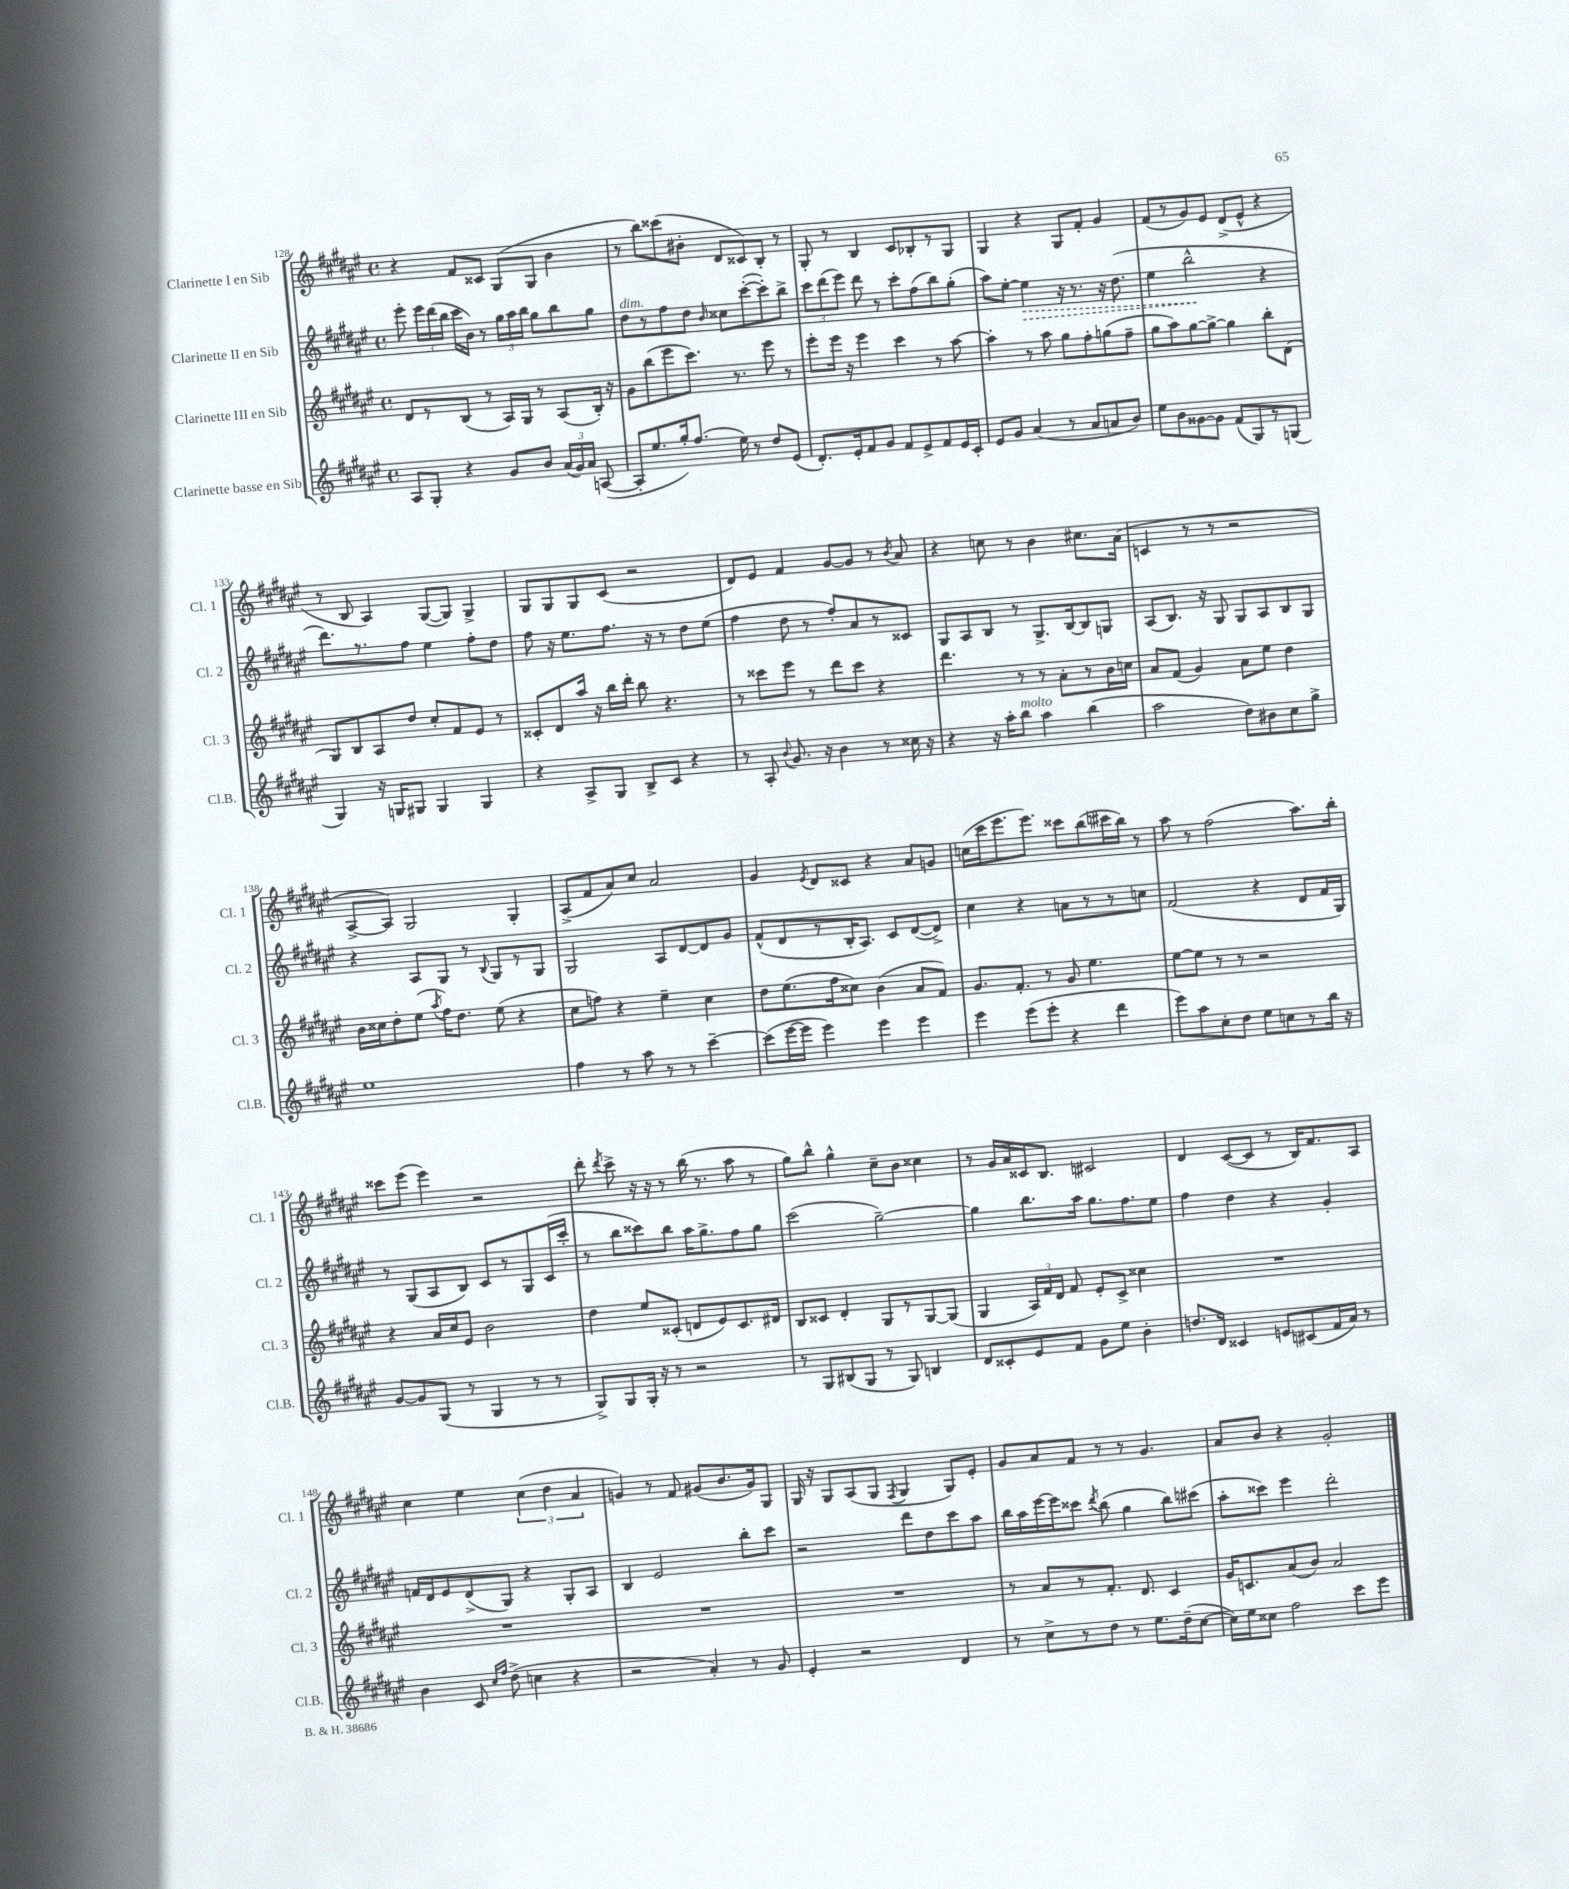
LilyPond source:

<<
\new StaffGroup <<
\new Staff = "s0" \with { instrumentName = "Clarinette I en Sib" shortInstrumentName = "Cl. 1" } {
    \clef treble \key fis \major \defaultTimeSignature \time 4/4
    \autoBeamOff r4 fis'8[ cisis'8] gis8[( gis8] b'4 |
    r8 b''8[) cisis'''8( bis'8]-. dis'8[ cisis'8) b8]-. r8 |
    gis8-. r8 b4 cis'8[ bes8-. r8 gis8] |
    gis4 r4 gis8[ fis'8]-. gis'4 |
    fis'8[( r8 gis'8) eis'8] dis'8[->( eis'8]-^ r4 |
    r8 b8 ais4) gis8[~( gis8]) gis4-> |
    gis8[ gis8 gis8 cis'8]( r2 |
    dis'8[) eis'8] fis'4 gis'8[~ gis'8] r8 \acciaccatura { b'8 } ais'8 |
    r4 c''8 r8 b'4 cis''8.[ ais'16]( |
    c'4 r8 r8 r2 |
    ais8[~-> ais8]) gis2 gis4-. |
    ais8[->( fis'8 ais'8) cis''8] ais'2 |
    gis'4 \acciaccatura { eis'8 } dis'8[ cisis'8] r4 ais'8[ g'8] |
    c''16[( cis'''16 eis'''8. eis'''8.]) cisis'''8[ b''8( cis'''16 b''16]) r8 |
    ais''8 r8 fis''2( ais''8.[) b''16]-. |
    cisis'''8[ eis'''8]( eis'''4) r2 |
    dis'''8-. \acciaccatura { dis'''8 } cis'''8-> r16 r16 r8 b''16( r8. ais''8 r8 |
    gis''8[) b''8]-^ gis''4-^ cis''8[-- b'8] cisis''4 |
    r8 gis'16[ ais'16 cisis'16 b8.] cis'2 |
    dis'4 cis'8[~( cis'8] r8 b16[) fis'8. ais8] |
    cis''4 eis''4 \tuplet 3/2 { cis''4( dis''4 ais'4 } |
    g'4) r8 fis'8 gis'8[( b'8. gis'16) gis8] |
    gis16 r16 gis8[ ais8( gis8] \acciaccatura { fis8 } gis4 gis8[) eis'8]-. |
    gis'8[ ais'8 fis'8] r8 r8 gis'4. |
    ais'8[ b'8] r4 gis'2-. \bar "|." |
}
\new Staff = "s1" \with { instrumentName = "Clarinette II en Sib" shortInstrumentName = "Cl. 2" } {
    \clef treble \key fis \major \defaultTimeSignature \time 4/4
    \autoBeamOff eis'''8-. \tuplet 3/2 { eis'''16[ dis'''16( b''16] } cis'''16[ b'16]) r8 \tuplet 3/2 { gis''16[ ais''16 b''16] } gis''8[ b''8 gis''8] |
    dis''8[^\markup { \italic "dim." } r8 fis''8 dis''8] \grace { b'16 } cisis''8[ cis'''8~-.( cis'''8-.) b''8]-> |
    \tuplet 3/2 { cis'''8[ dis'''8( eis'''8]) } dis'''8 r8 cis'''8[-. fis''8( b''8) gis''8]-.( |
    ais''8[) eis''8]~-. \once \override Hairpin.style = #'dashed-line eis''4\> r16 r8. r16 dis''8.( |
    eis''4 b''2-^\! r4 |
    dis'''8.[) r8. fis''8] eis''4 fis''8[-. dis''8] |
    fis''8 r16 eis''8.[ fis''8.] r16 r8 dis''8[ eis''8]( |
    fis''4 dis''8 r8 fis''8[-.) ais'8 r8 cisis'8] |
    gis8[ ais8 b8] r8 gis8.[-> b16~ b8 g8] |
    ais8[( b8.]) r16 gis8 gis8[ ais8 b8 gis8] |
    r4 ais8[ gis8] r8 \appoggiatura { b8 } gis8[ r8 gis8] |
    gis2 ais8[ dis'8~ dis'8 gis'8] |
    fis'8[-^( dis'8 r8 b16-. ais8.]) cis'8[ dis'8~( dis'8]->) |
    cis''4 r4 a'8[ r8 r8 c''8] |
    fis'2( r4 dis'8[ fis'16 gis16]) |
    r8 gis8[( ais8 b8]) cis'8[ r8 gis8 cis'16( cis'''16]-. |
    r8 b''8[ cisis'''8) b''8] ais''16[ gis''8.-> fis''8 gis''8] |
    cis'''2( gis''2~--) |
    gis''4 b''8.[ ais''16] gis''8.[ fis''8. eis''8] |
    fis''4 dis''4 r4 gis'4-. |
    f'16[ dis'16 eis'8 dis'8->( gis8]) r4 gis8[-. ais8] |
    b4 eis'2 b''8[-. cis'''8] |
    r2 dis'''8[ dis''8 cis'''8 ais''8] |
    b''16[ ais''16 eis'''16~ eis'''16 cisis'''8] \acciaccatura { dis'''8 } b''8( gis''4 b''8[) cis'''8]( |
    ais''8[-. cisis'''8]) eis'''4 dis'''2-. \bar "|." |
}
\new Staff = "s2" \with { instrumentName = "Clarinette III en Sib" shortInstrumentName = "Cl. 3" } {
    \clef treble \key fis \major \defaultTimeSignature \time 4/4
    \autoBeamOff dis'8[ r8 b8]( r8 ais16[) gis16] r8 ais8[( b16]-.) r16 |
    gis'8[ b''8( eis'''8 cis'''8.]) r8. eis'''8 r8 |
    eis'''8[-. eis'''16] r16 eis'''4 cis'''4 r8 ais''8~ |
    ais''4-. r8 ais''8 gis''8[ fis''8-. g''8( fis''8]-- |
    gis''8[ ais''8) gis''8~ gis''8]~-> gis''4 b''8[-. dis'8]( |
    gis8[) b8 ais8 dis''8] cis''8[-. fis'8 eis'8] r8 |
    cisis'8[-. dis'8 ais''16] r16 b''16[ dis'''16]-. b''8 r4. |
    r8 cisis'''8[ eis'''8] r8 dis'''8[ cisis'''8] r4 |
    dis'''4. r8 r8 ais'8[-. r8 b'16 c''16] |
    ais'8[ fis'8]( gis'4) ais'8[ eis''8] dis''4 |
    b'16[ cisis''16 dis''8-. eis''8]( \acciaccatura { ais''8 } fis''16[) dis''8.] eis''8( r4 |
    cis''8[ f''8]) r4 eis''4-- cis''4 |
    dis''8[ eis''8.( fis''16 cisis''8]) b'4( ais'8[ fis'8]) |
    gis'8.[ fis'8.]-. r8 gis'8 eis''4. |
    eis''8[~ eis''8] r8 r8 r2 |
    r4 ais'16[ cis''16 eis'8] b'2 |
    dis''4 eis''8[ cisis'8]-.( d'8[ eis'8) cisis'8. dis'16] |
    b8[ cisis'8] dis'4-. gis8[ r8 gis8~ gis8]( |
    gis4 \tuplet 3/2 { ais16[) fis'16 dis'16] } fis'8 eis'8[-. cis'8]-> cisis''4 |
    R1 |
    R1 |
    R1 |
    R1 |
    r8 ais'8[ r8 fis'8.]-. dis'8. cis'4 |
    gis'16[ c'8. ais'8( b'8]) ais'2 \bar "|." |
}
\new Staff = "s3" \with { instrumentName = "Clarinette basse en Sib" shortInstrumentName = "Cl.B." } {
    \clef treble \key fis \major \defaultTimeSignature \time 4/4
    \autoBeamOff ais8[ gis8]-. r4 gis'8[ b'8] \tuplet 3/2 { ais'16[( gis'16) ais'16] } a8~( |
    a8[-. eis''8. gis''16-.) fis''8.]( eis''16) r8 dis''8[ eis'8]( |
    dis'8.[-.) eis'16-. fis'8 gis'8] fis'8[ eis'8-> fis'8 eis'16 cis'16]-. |
    eis'8[ gis'8] ais'4( r8 ais'8[ a'8 b'8]) |
    eis''8[ b'8 gisis'8~ gisis'8] fis'8[( gis8) r8 g8]( |
    gis4) r16 g16[ gis8] gis4 gis4 |
    r4 ais8[-> gis8] b8[-> cis'8] r4 |
    r8 ais8-. \appoggiatura { b'8 } gis'8. r16 b'4 r8 cisis''16 r16 |
    r4 r16 ais''16[-. b''8]^\markup { \italic "molto" } ais''4 b''4( |
    ais''2 dis''8[) bis'8 cis''8 gis''8]-> |
    eis''1 |
    fis''4 r8 ais''8 r8 r8 cis'''4~-- |
    cis'''8[( eis'''16~ eis'''16] eis'''4) eis'''4 eis'''4 |
    eis'''4 eis'''8[( eis'''8]-. r4 dis'''4 |
    eis'''8[) ais''8 cis''8-. dis''8] eis''8[ c''8 r8 b''16] r16 |
    gis'8[~ gis'8 gis8]( r8 gis4 r8 r8 |
    gis8[->) gis8 gis16]-. r16 r8 r2 |
    r8 gis8[ bis8( gis8] r8 gis8) b4 |
    dis'8[ cisis'8-. eis'8 fis'8] gis'8[ eis''8] b'4-. |
    d''8.[ dis'16] cisis'4 e'8[ cis'8( fis'16 ais'16]) r8 |
    b'4 cis'8 \grace { cis''16[ fis''16] } dis''8->( c''4 r4 |
    r2 ais'4-.) r8 gis'8 |
    eis'4-. r2 dis'4 |
    r8 cis''8[-> r8 dis''8] r8 eis''8.[ dis''16--( cis''8]~ |
    cis''16[) eis''16 cisis''8] fis''2 cis'''8[ eis'''8] \bar "|." |
}
>>
>>
\layout { \context { \Score currentBarNumber = #128 } }
